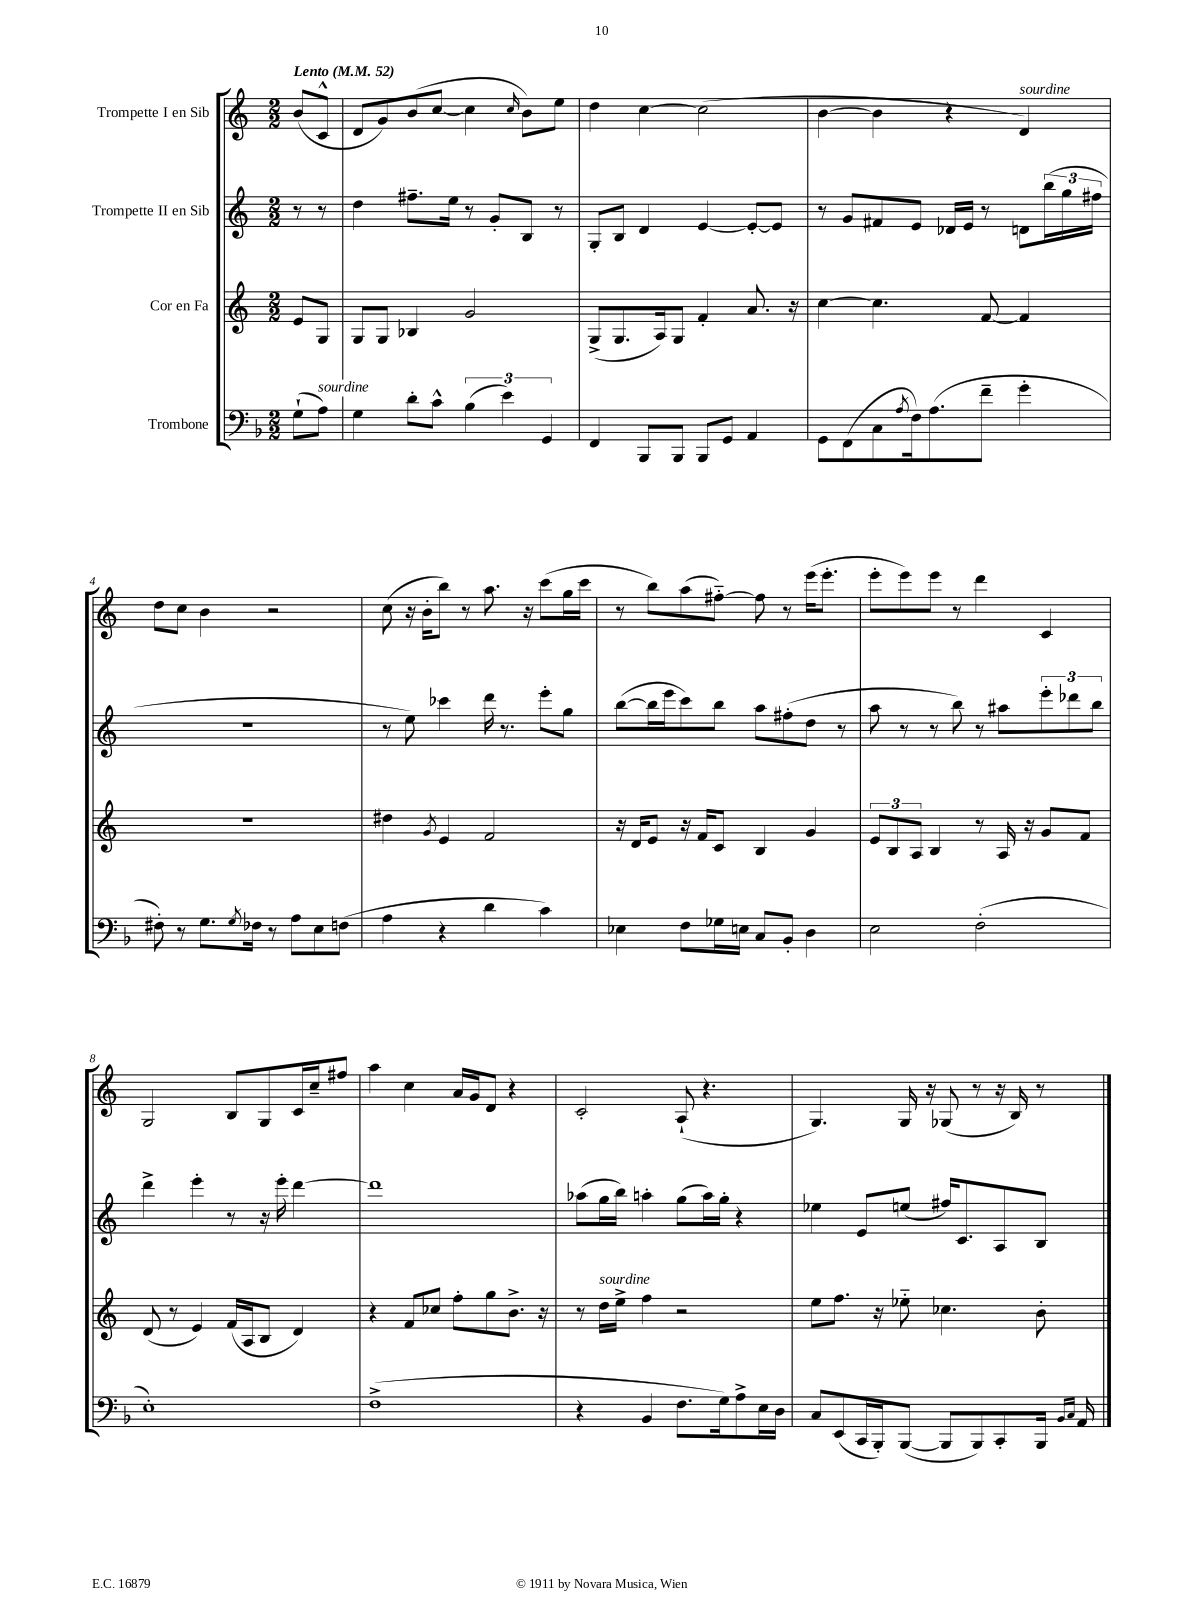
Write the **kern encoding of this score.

**kern	**kern	**kern	**kern
*staff4	*staff3	*staff2	*staff1
*clefF4	*clefG2	*clefG2	*clefG2
*k[b-]	*k[]	*k[]	*k[]
*M2/2	*M2/2	*M2/2	*M2/2
*MM52	*MM52	*MM52	*MM52
(8G`	8e	8r	(8b
8A)	8G	8r	8c^^
=	=	=	=
4G	8G	4dd	8d
.	8G	.	8g)
8d'	4B-	8.ff#~	(8b
8c^^	.	.	[8cc
.	.	16ee	.
(6B-	2g	8r	4cc]
.	.	8g'	.
6e)	.	.	.
.	.	.	16qqcc
.	.	8B	8b)
6GG	.	.	.
.	.	8r	8ee
=	=	=	=
4FF	(8G^	8G'	4dd
.	8.G	8B	.
8BBB-	.	4d	[4cc
.	16A)	.	.
8BBB-	8G	.	.
8BBB-	4f'	[4e	(2cc]
8GG	.	.	.
4AA	8.a	8e'_	.
.	.	8e]	.
.	16r	.	.
=	=	=	=
8GG	[4cc	8r	[4b
(8FF	.	8g	.
8C	4.cc]	8f#	4b]
8qA	.	.	.
16F)	.	8e	.
(8.A	.	.	.
.	.	16d-	4r
.	.	16e	.
8f~	[8f	8r	.
4g'	4f]	8d	4d)
.	.	(24bb	.
.	.	24gg	.
.	.	24ff#	.
=	=	=	=
8F#')	1r	1r	8dd
8r	.	.	8cc
8.G	.	.	4b
8qG	.	.	.
16F-	.	.	.
8r	.	.	2r
8A	.	.	.
8E	.	.	.
(8F	.	.	.
=	=	=	=
4A	4dd#	8r	(8cc
.	.	8ee)	16r
.	.	.	16b'
.	8qg	.	.
4r	4e	4ccc-	8bb)
.	.	.	8r
4d	2f	16ddd	8.aa
.	.	8.r	.
.	.	.	16r
4c)	.	8eee'	(8ccc
.	.	8gg	16gg
.	.	.	16ccc
=	=	=	=
4E-	16r	([8bb	8r
.	16d	.	.
.	8e	16bb]	8bb)
.	.	16eee	.
8F	16r	8ccc)	(8aa
.	16f	.	.
16G-	8c	8bb	[8ff#'~)
16E	.	.	.
8C	4B	8aa	8ff#]
8BB-'	.	(8ff#'	8r
4D	4g	8dd	(16eee
.	.	.	8.eee'
.	.	8r	.
=	=	=	=
2E	12e	8aa	8eee'
.	12B	.	.
.	.	8r	8eee)
.	12A	.	.
.	4B	8r	8eee
.	.	8bb)	8r
(2F'	8r	8r	4ddd
.	16A	8aa#	.
.	16r	.	.
.	8g	12eee'	4c
.	.	12ddd-	.
.	8f	.	.
.	.	12bb	.
=	=	=	=
1E')	(8d	4ddd^	2G
.	8r	.	.
.	4e)	4eee'	.
.	(16f	8r	8B
.	16A	.	.
.	8B	16r	8G
.	.	16eee'	.
.	4d)	[4ddd	16c
.	.	.	16cc~
.	.	.	8ff#
=	=	=	=
(1F^	4r	1ddd]	4aa
.	8f	.	4cc
.	8cc-	.	.
.	8ff'	.	16a
.	.	.	16g
.	8gg	.	8d
.	8.b^	.	4r
.	16r	.	.
=	=	=	=
4r	8r	(8aa-	2c'
.	16dd	16gg	.
.	16ee^	16bb)	.
4BB-	4ff	4aa'	.
8.F	2r	(8gg	(8A`
.	.	16aa)	4.r
16G)	.	16gg'	.
8A^	.	4r	.
16E	.	.	.
16D	.	.	.
=	=	=	=
8C	8ee	4ee-	4.G)
(8EE	8.ff	.	.
16CC	.	8e	.
16BBB-')	16r	.	.
([8BBB-	8ee-'~	(8ee	16G
.	.	.	16r
8BBB-]	4.cc-	16ff#)	(8G-
.	.	8.c	.
8BBB-)	.	.	8r
8CC'	.	8A	16r
.	.	.	16B)
16BBB-	8b'	8B	8r
16qqBB-	.	.	.
16qqC	.	.	.
16AA	.	.	.
==	==	==	==
*-	*-	*-	*-
